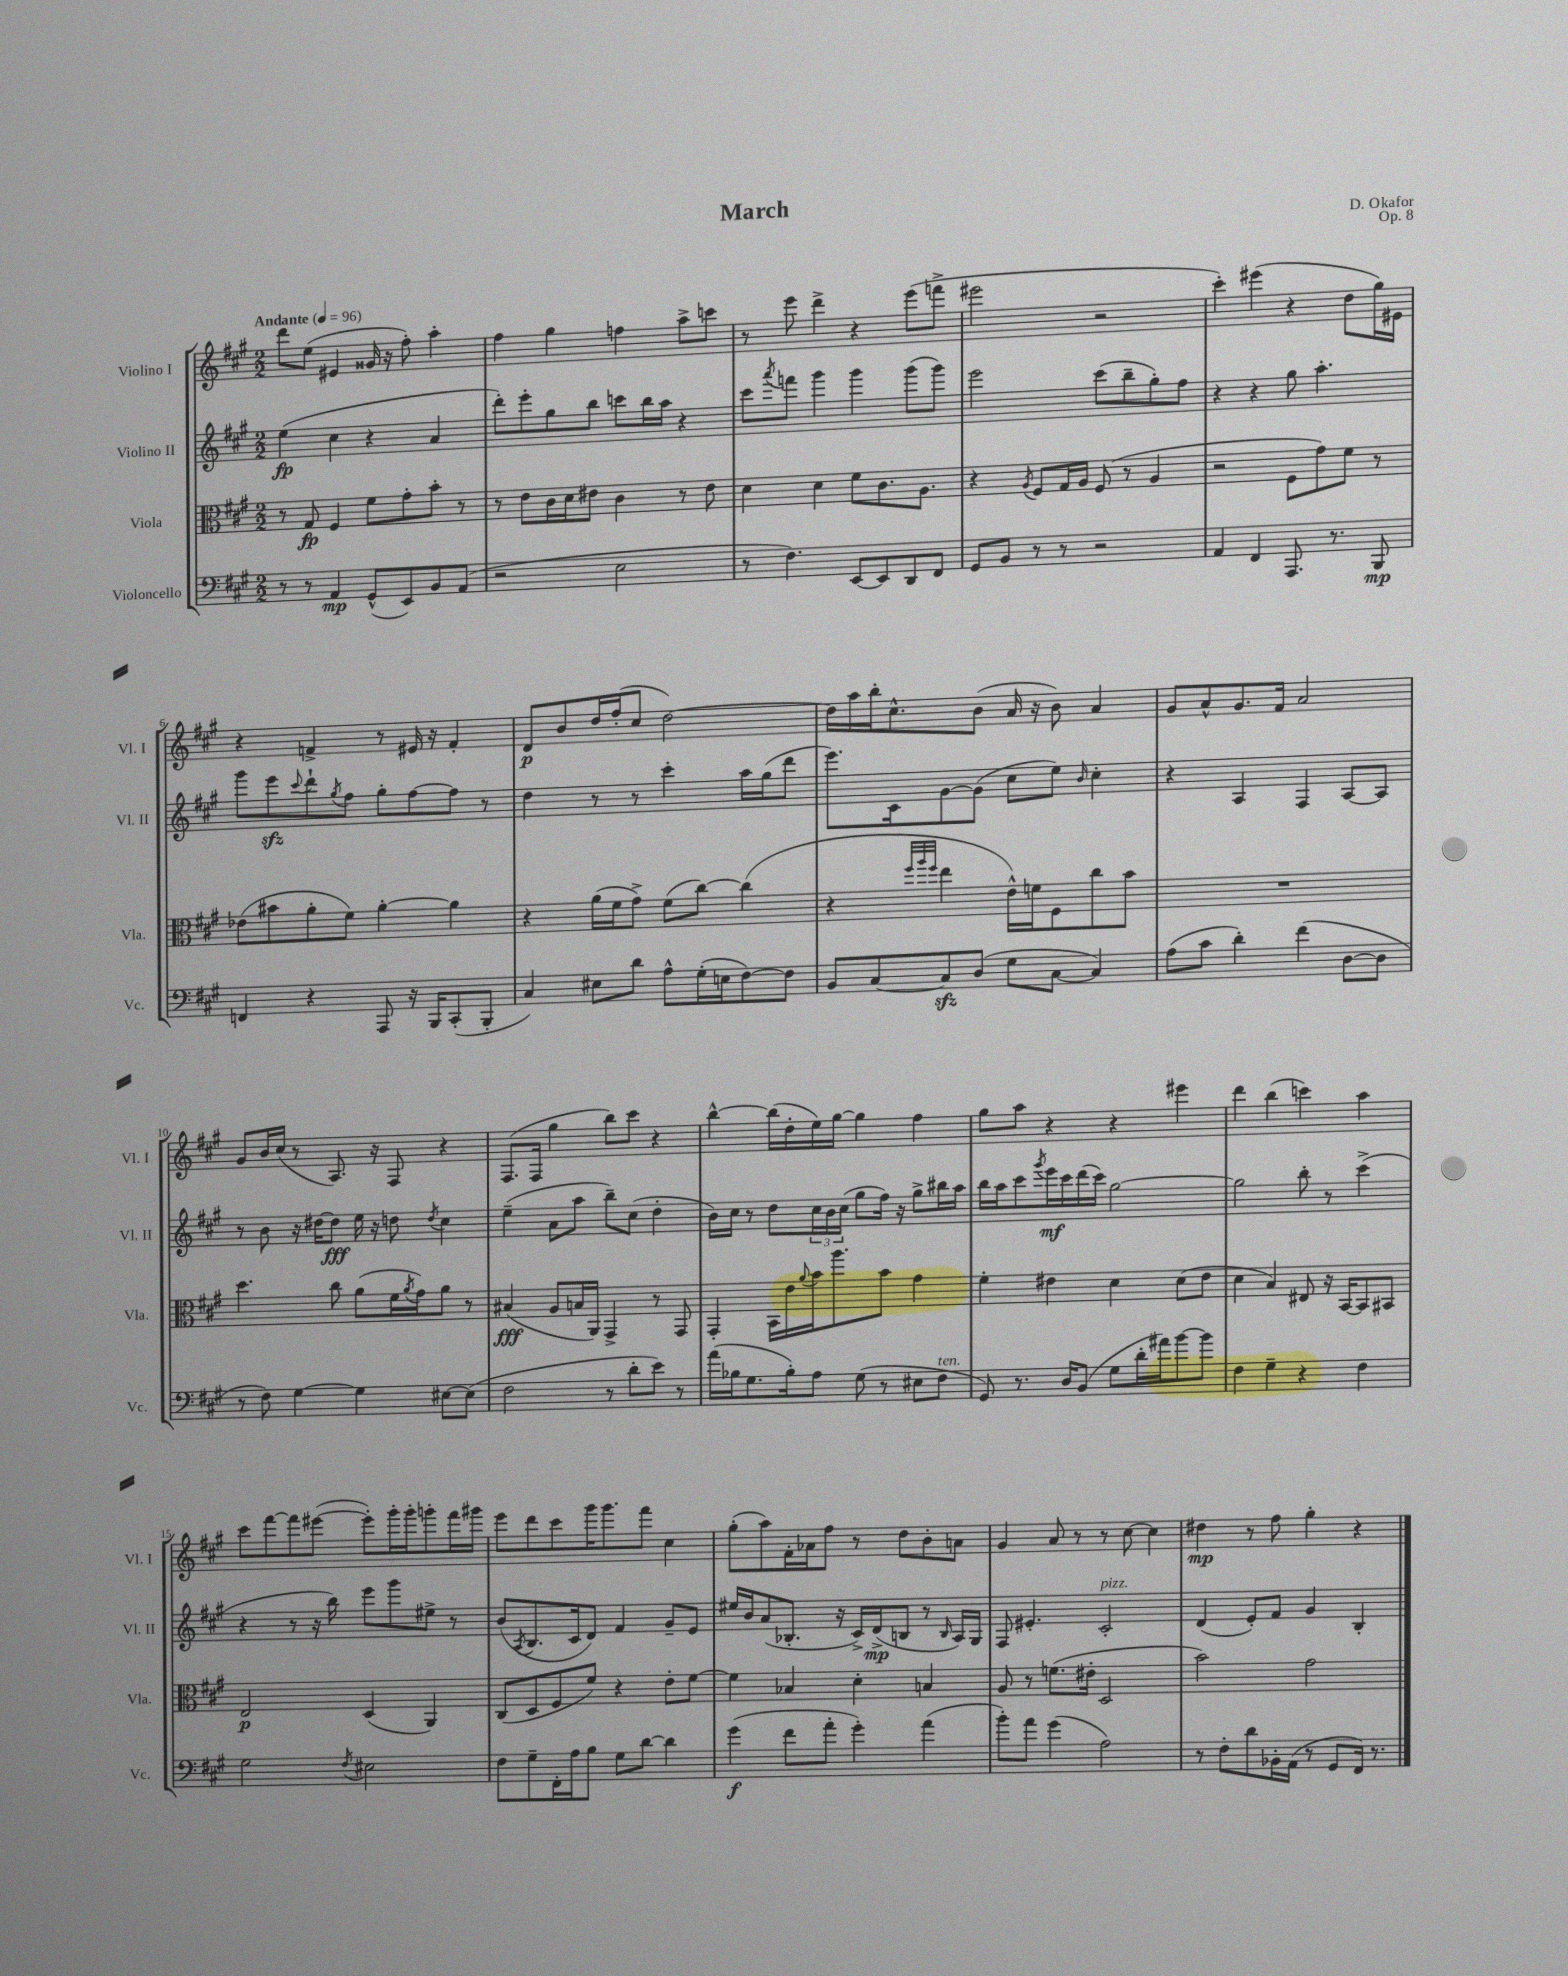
\header { title = "March" composer = "D. Okafor" opus = "Op. 8" }
<<
\new StaffGroup <<
\new Staff = "s0" \with { instrumentName = "Violino I" shortInstrumentName = "Vl. I" } {
    \clef treble \key a \major \numericTimeSignature \time 2/2 \tempo "Andante" 4 = 96
    d'''8 e''8( eis'4 gisis'16 r16 fis''8-.) a''4-. |
    fis''4 gis''4 f''4 a''8-> c'''8 |
    r8 e'''8 d'''4-> r4 e'''8( f'''8-> |
    eis'''2 r2 |
    cis'''4-.) eis'''4( r4 d''8 gis''16) eis'16 |
    r4 f'4-> r8 eis'16 r16 f'4-. |
    d'8\p b'8 d''16 fis''16-.( cis''8 d''2~) |
    d''16 a''16 b''16-. cis''8.-^ b'8( a'16 r16 b'8) a'4 |
    gis'8 a'8-^ gis'8. fis'16 a'2 |
    gis'8 b'16 cis''16( r8 a8.) r16 fis8 r4 |
    fis8.( fis16 gis''4 b''8) cis'''8 r4 |
    b''4~-^ b''16( d''16-. e''16) gis''16~ gis''4 fis''4 |
    gis''8 a''8 r4 r4 eis'''4 |
    d'''4 b''4( c'''4) a''4 |
    cis'''8 fis'''8~ fis'''8 eis'''8~( eis'''8-.) gis'''16-. gis'''16-. g'''8-. fis'''16 gis'''16 |
    e'''8 d'''8 cis'''8 gis'''16 gis'''8. fis'''8 cis''4 |
    gis''8-.( a''8) fis'16-. aes'16 fis''8 r8 d''8 b'8-. a'8 |
    gis'4 a'8 r8 r8 cis''8~ cis''4 |
    dis''4\mp r8 fis''8 gis''4-. r4 \bar "|." |
}
\new Staff = "s1" \with { instrumentName = "Violino II" shortInstrumentName = "Vl. II" } {
    \clef treble \key a \major \numericTimeSignature \time 2/2
    e''4\fp( cis''4 r4 a'4 |
    d'''8-.) e'''8-. gis''8 b''8 c'''8 b''16 a''16 r4 |
    cis'''8 \acciaccatura { a'''8 } f'''8 gis'''4 gis'''4 gis'''8( gis'''8) |
    e'''2 cis'''8( b''8-- gis''8-.) fis''8 |
    r4 r4 gis''8 a''4.-. |
    gis'''8 e'''8\sfz \appoggiatura { cis'''8 } d'''8-! \acciaccatura { gis''8 } fis''8 gis''8-. fis''8~ fis''8 r8 |
    d''4 r8 r8 cis'''4-. a''16 gis''16( d'''8 |
    e'''8.) cis'16 gis'8~ gis'8( cis''8 e''8) \grace { b'16 } cis''4-. |
    r4 a4 fis4 a8~ a8 |
    r8 b'8 r16 dis''16~ dis''8\fff e''16 r16 d''8 \acciaccatura { d''8 } cis''4 |
    e''4--( a'8 a''8 b''8--) cis''8( d''4-. |
    b'16) cis''16 r8 d''8 \tuplet 3/2 { cis''16 b'16 cis''16( } gis''8 fis''16) r16 gis''8-> bis''16 a''16 |
    b''16 a''16 cis'''8 \acciaccatura { gis'''8 } e'''16\mf cis'''16 d'''16( cis'''16) gis''2~ |
    gis''2 b''8-. r8 cis'''4->( |
    r4 r8 r16 b''16) e'''8 gis'''8 eis''8-> r8 |
    b'8( \acciaccatura { a8 } b8. cis'16 d'8) fis'4 gis'8-- e'8 |
    eis''16 b'16 a'8( bes8.-. r16 cis'16->) d'16->\mp( b8 r8 \grace { b16 } a16) gis16 |
    fis8 eis'4.-. cis'2-.^\markup { \italic "pizz." } |
    d'4( e'8-.) fis'8 gis'4 b4-. \bar "|." |
}
\new Staff = "s2" \with { instrumentName = "Viola" shortInstrumentName = "Vla." } {
    \clef alto \key a \major \numericTimeSignature \time 2/2
    r8 gis8\fp fis4 fis'8 gis'8-. b'8-. r8 |
    r8 e'8 cis'16 d'16 eis'8 cis'4 r8 eis'8 |
    d'4 d'4 fis'8 cis'8. a8. |
    r4 \acciaccatura { a8 } fis8 gis16 a16 fis8( r8 a4 |
    r2 fis8 gis'8) fis'8 r8 |
    ees'8( bis'8 a'8-. fis'8) a'4~-. a'4 |
    r4 a'16( fis'16 gis'8->) fis'8( cis''8~) cis''4( |
    r4 \grace { fis''32 a''32 fis''32 } e''4 e'16-^) f'16 fis8 cis''8 b'8 |
    R1 |
    d''4. cis''8 a'8( fis'16 \acciaccatura { a'8 } gis'16) a'8 r8 |
    bis4\fff( a8 b16 a,16) gis,4-> r8 gis,8 |
    gis,4-. b,16 e'16 \appoggiatura { a'8 } b'16 a''8. b'8 gis'4 |
    fis'4-. eis'4 d'4 d'8( eis'8 |
    d'4 b4) eis8 r16 b,16~ b,8 bis,8 |
    e2\p d4( a,4) |
    cis8( d8 fis8 fis'8) r4 e'8-. fis'8~ |
    fis'4 bes4 d'4-. b4 |
    a8 r8 f'8.( eis'16-. d2 |
    b'2) gis'2 \bar "|." |
}
\new Staff = "s3" \with { instrumentName = "Violoncello" shortInstrumentName = "Vc." } {
    \clef bass \key a \major \numericTimeSignature \time 2/2
    r8 r8 a,4\mp gis,8-^( e,8) b,8 a,8( |
    r2 e2 |
    r8 fis4.) e,8~ e,8 d,8 fis,8 |
    gis,8 b,8 r8 r8 r2 |
    a,4 fis,4 a,,8. r8. b,,8\mp |
    f,4 r4 a,,8 r16 b,,16 cis,8-.( b,,8-. |
    cis4) eis8 d'8 a8-^ gis16-.( e16 fis8~) fis8 |
    b,8 cis8~ cis8\sfz d8( gis8 cis8~ cis4) |
    a8( cis'8 d'4-.) fis'4( d8~ d8 |
    r8 fis8) gis4~ gis4 eis8~ eis8( |
    fis2 r8 d'8-. e'8) r8 |
    a'16( bes16 gis8. bes16-.) a8 gis8( r8 eis8 fis8^\markup { \italic "ten." } |
    gis,8) r8. d16 b,8( gis8 d'16-. ais'16) b'8~ b'8 |
    fis4 gis4-- r4 fis4 |
    gis2 \acciaccatura { fis8 } eis2 |
    fis8 gis8-- fis,16-. a16 b8 gis8 d'8~ d'4 |
    gis'4\f( fis'8 a'8-. gis'4-.) a'4( |
    b'8-.) a'8 gis'4( a2) |
    r8 fis8-. d'8 bes,16-. a,16( r8 gis,8 fis,16) r8. \bar "|." |
}
>>
>>
